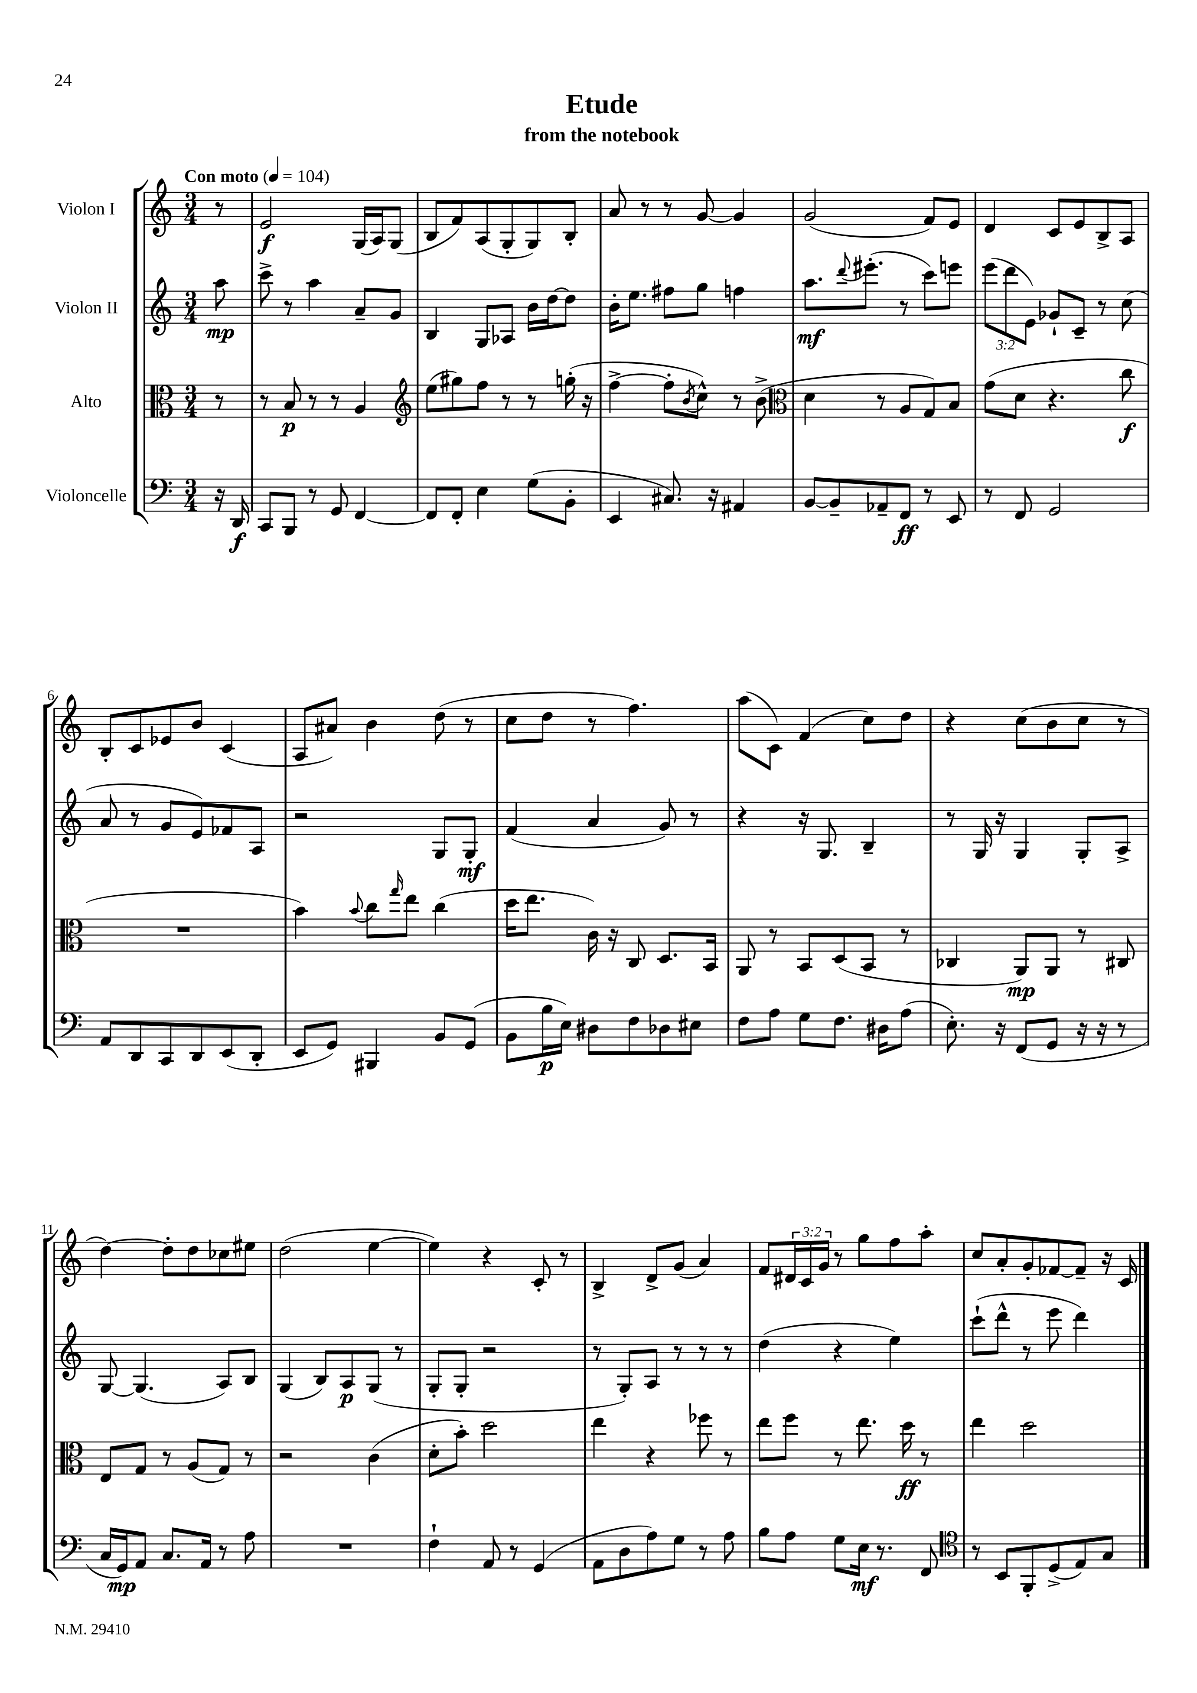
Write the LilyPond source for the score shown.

\header { title = "Etude" subtitle = "from the notebook" }
<<
\new StaffGroup <<
\new Staff = "s0" \with { instrumentName = "Violon I" } {
    \clef treble \key c \major \numericTimeSignature \time 3/4 \override Staff.TupletNumber.text = #tuplet-number::calc-fraction-text \partial 8 \tempo "Con moto" 4 = 104
    r8 |
    e'2\f g16( a16) g8( |
    b8 f'8) a8( g8-. g8) b8-. |
    a'8 r8 r8 g'8~ g'4 |
    g'2( f'8) e'8 |
    d'4 c'8 e'8 b8-> a8 |
    b8-. c'8 ees'8 b'8 c'4( |
    a8 ais'8) b'4 d''8( r8 |
    c''8 d''8 r8 f''4.) |
    a''8( c'8) f'4( c''8) d''8 |
    r4 c''8( b'8 c''8 r8 |
    d''4~) d''8-. d''8 ces''8 eis''8 |
    d''2( e''4~ |
    e''4) r4 c'8-. r8 |
    b4-> d'8-> g'8( a'4) |
    f'8 \tuplet 3/2 { dis'16 c'16 g'16 } r8 g''8 f''8 a''8-. |
    c''8 a'8-. g'8-. fes'8~ fes'8-- r16 c'16 \bar "|." |
}
\new Staff = "s1" \with { instrumentName = "Violon II" } {
    \clef treble \key c \major \numericTimeSignature \time 3/4 \override Staff.TupletNumber.text = #tuplet-number::calc-fraction-text \partial 8
    a''8\mp |
    c'''8-> r8 a''4 a'8-- g'8 |
    b4 g8 aes8 b'16 d''16~ d''8 |
    b'16-. e''8. fis''8 g''8 f''4 |
    a''8.\mf \appoggiatura { d'''8 } eis'''8.-.( r8 c'''8) e'''8 |
    \tuplet 3/2 { e'''8( d'''8 e'8) } ges'8-! c'8-- r8 c''8( |
    a'8 r8 g'8 e'8) fes'8 a8 |
    r2 g8 g8-.\mf |
    f'4( a'4 g'8) r8 |
    r4 r16 g8. b4-- |
    r8 g16 r16 g4 g8-. a8-> |
    g8~ g4.( a8) b8 |
    g4( b8) a8\p g8( r8 |
    g8-. g8-. r2 |
    r8 g8-.) a8 r8 r8 r8 |
    d''4( r4 e''4) |
    c'''8-!( d'''8-^ r8 e'''8 d'''4) \bar "|." |
}
\new Staff = "s2" \with { instrumentName = "Alto" } {
    \clef alto \key c \major \numericTimeSignature \time 3/4 \partial 8
    r8 |
    r8 b8\p r8 r8 a4 |
    \clef treble e''8( gis''8) f''8 r8 r8 g''16-.( r16 |
    f''4~-> f''8-. \acciaccatura { b'8 } c''8-^) r8 b'8->( |
    \clef alto d'4 r8 a8 g8) b8 |
    g'8( d'8 r4. c''8\f |
    R2. |
    b'4) \appoggiatura { b'8 } c''8 \grace { g''16 } e''8 c''4( |
    d''16 e''8. c'16) r16 c8 d8. b,16 |
    a,8 r8 b,8 d8( b,8 r8 |
    ces4 a,8\mp) a,8 r8 cis8 |
    e8 g8 r8 a8( g8) r8 |
    r2 c'4( |
    d'8-. b'8-.) d''2 |
    e''4 r4 fes''8 r8 |
    e''8 f''8 r8 e''8. d''16\ff r8 |
    e''4 d''2 \bar "|." |
}
\new Staff = "s3" \with { instrumentName = "Violoncelle" } {
    \clef bass \key c \major \numericTimeSignature \time 3/4 \partial 8
    r16 d,16\f |
    c,8 b,,8 r8 g,8 f,4~ |
    f,8 f,8-. e4 g8( b,8-. |
    e,4 cis8.) r16 ais,4 |
    b,8~ b,8-- aes,8-- f,8\ff r8 e,8 |
    r8 f,8 g,2 |
    a,8 d,8 c,8 d,8 e,8( d,8-. |
    e,8 g,8) bis,,4 b,8 g,8( |
    b,8 b16\p e16) dis8 f8 des8 eis8 |
    f8 a8 g8 f8. dis16 a8( |
    e8.-.) r16 f,8( g,8 r16 r16 r8 |
    c16 g,16\mp) a,8 c8. a,16 r8 a8 |
    R2. |
    f4-! a,8 r8 g,4( |
    a,8 d8 a8) g8 r8 a8 |
    b8 a8 g8 e16\mf r8. f,8 |
    \clef tenor r8 b,8 f,8-. d8->( e8) g8 \bar "|." |
}
>>
>>
